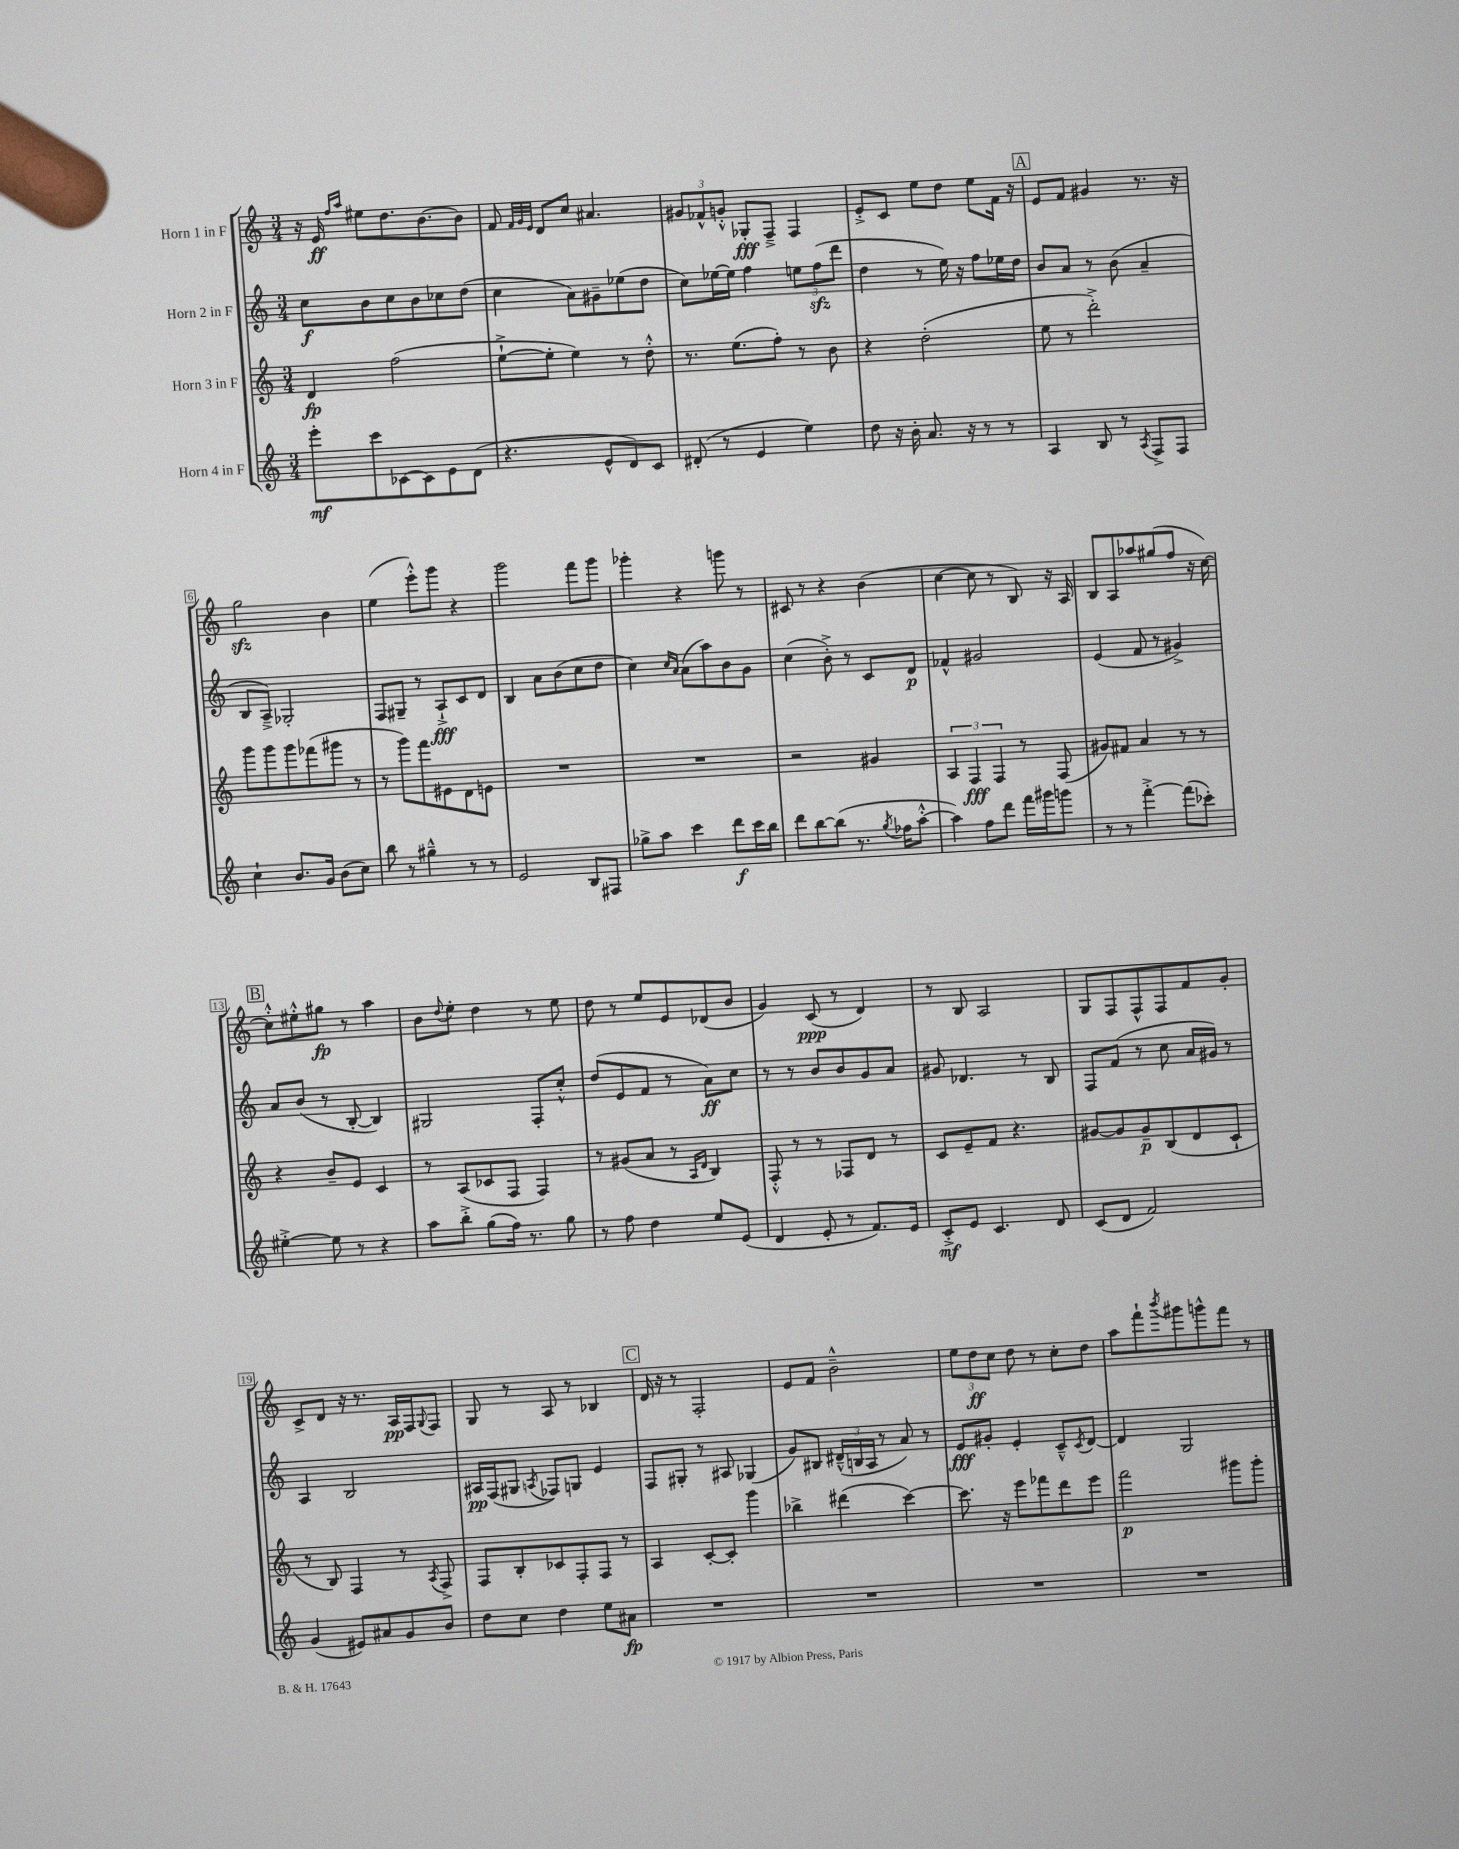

**kern	**dynam	**kern	**dynam	**kern	**dynam	**kern	**dynam
*part4	*part4	*part3	*part3	*part2	*part2	*part1	*part1
*staff4	*staff4	*staff3	*staff3	*staff2	*staff2	*staff1	*staff1
*I"Horn 4 in F	*	*I"Horn 3 in F	*	*I"Horn 2 in F	*	*I"Horn 1 in F	*
*clefG2	*	*clefG2	*	*clefG2	*	*clefG2	*
*k[]	*	*k[]	*	*k[]	*	*k[]	*
*M3/4	*	*M3/4	*	*M3/4	*	*M3/4	*
=1	=1	=1	=1	=1	=1	=1	=1
8eee'\L	mf	4d/	fp	8cc\L	f	16r	.
.	.	.	.	.	.	16e/	ff
.	.	.	.	.	.	16qqff/LL	.
.	.	.	.	.	.	16qqaa/JJ	.
8ccc\	.	.	.	8b\	.	8ee#X\L	.
[8c-X\	.	(2ff\	.	8cc\	.	8.dd\	.
8c-\]	.	.	.	8b\	.	.	.
.	.	.	.	.	.	[8.b\	.
8e\	.	.	.	8cc-X\	.	.	.
(8d\J	.	.	.	(8dd\J	.	8b\J]	.
=2	=2	=2	=2	=2	=2	=2	=2
4.r	.	[8ee`^\L	.	4cc\	.	8f/	.
.	.	.	.	.	.	32qqf/LLL	.
.	.	.	.	.	.	32qqg/	.
.	.	.	.	.	.	32qqe/JJJ	.
.	.	8ee'\J]	.	.	.	8d/L	.
.	.	4ee\)	.	8a\L)	.	8cc/J	.
8e^^/L	.	.	.	8g#X~\	.	4.a#X/	.
8d/)	.	8r	.	(8ee-X\	.	.	.
8c/J	.	8dd'^^\	.	8dd\J	.	.	.
=3	=3	=3	=3	=3	=3	=3	=3
(8d#X'/	.	8.r	.	8cc\L)	.	12g#X/L	.
.	.	.	.	.	.	12f-X^^/	.
8r	.	.	.	[16ee-X\L	.	.	.
.	.	.	.	.	.	12gn'^^/J	.
.	.	(8.ee\L	.	16ee-\JJ]	.	.	.
4e/	.	.	.	4ff\	.	8G-X'/L	fff
.	.	8ff'\J)	.	.	.	8F~^/J	.
4ee\)	.	8r	.	12een\L	.	4F/	.
.	.	.	.	(12ffzz\	.	.	.
.	.	8b\	.	.	.	.	.
.	.	.	.	12ddd\J	.	.	.
=4	=4	=4	=4	=4	=4	=4	=4
8dd\	.	4r	.	4dd\	.	8e'^/L	.
16r	.	.	.	.	.	8c/J	.
16b'\	.	.	.	.	.	.	.
8.a/	.	(2dd'\	.	8r	.	8ee\L	.
.	.	.	.	16ee\)	.	8dd\J	.
16r	.	.	.	16r	.	.	.
8r	.	.	.	8ff\L	.	8ee\L	.
8r	.	.	.	16ee-X\L	.	16f\Jk	.
.	.	.	.	16dd\JJ	.	16r	.
!!LO:REH:place=s1:t=A
=5	=5	=5	=5	=5	=5	=5	=5
4A/	.	8ee\	.	8b/L	.	8e/L	.
.	.	8r	.	8a/J	.	8f/J	.
8B/	.	2ddd'^\)	.	8r	.	4g#X/	.
8r	.	.	.	(8b\	.	.	.
8qA/	.	.	.	.	.	.	.
8F^/L	.	.	.	4a~/	.	8.r	.
8F/J	.	.	.	.	.	.	.
.	.	.	.	.	.	16r	.
!!LO:LB:g=z
=6	=6	=6	=6	=6	=6	=6	=6
4cc`\	.	8ggg\L	.	8B/L	.	2ggzz\	.
.	.	8ggg\	.	8A~^/J)	.	.	.
8.b/L	.	8ggg\	.	2G-X'/	.	.	.
.	.	(8fff-X\	.	.	.	.	.
16g/Jk	.	.	.	.	.	.	.
(8b\L	.	8ggg#X\J	.	.	.	4b\	.
8cc\J)	.	8r	.	.	.	.	.
=7	=7	=7	=7	=7	=7	=7	=7
8bb\	.	8r	.	8F/L	.	(4ee\	.
8r	.	8ggg\L)	.	8G#X~/J	.	.	.
4gg#X~^^\	.	8fff\	.	8r	.	8eee'^^\L)	.
.	.	8e#X\	.	8A`^/L	fff	8ggg\J	.
8r	.	8d\	.	8c/	.	4r	.
8r	.	8en\J	.	8d/J	.	.	.
=8	=8	=8	=8	=8	=8	=8	=8
2e/	.	2.r	.	4B/	.	2ggg\	.
.	.	.	.	8a\L	.	.	.
.	.	.	.	(8b\	.	.	.
8B/L	.	.	.	8cc\	.	8fff\L	.
8F#X/J	.	.	.	8dd\J	.	8ggg\J	.
=9	=9	=9	=9	=9	=9	=9	=9
8gg-X^\L	.	2.r	.	4cc\)	.	4ggg-X'\	.
8aa\J	.	.	.	.	.	.	.
.	.	.	.	16qqcc/LL	.	.	.
.	.	.	.	16qqa/JJ	.	.	.
4ccc\	.	.	.	(8a\L	.	4r	.
.	.	.	.	8aa\)	.	.	.
8ddd\L	f	.	.	8b\	.	8gggn\	.
16ccc\L	.	.	.	8g\J	.	8r	.
16bb\JJ	.	.	.	.	.	.	.
=10	=10	=10	=10	=10	=10	=10	=10
8ddd\L	.	2r	.	(4cc\	.	8c#X/	.
[8bb\	.	.	.	.	.	8r	.
(8bb\J]	.	.	.	8b'^\)	.	4r	.
8.r	.	.	.	8r	.	.	.
.	.	4g#X/	.	8c/L	.	(4b\	.
8qgg/	.	.	.	.	.	.	.
16ff-X\KL	.	.	.	.	.	.	.
[8aa'^^\J	.	.	.	8d/J	p	.	.
=11	=11	=11	=11	=11	=11	=11	=11
4aa\])	.	6A/	.	4f-X^^/	.	[4cc\	.
.	.	6F/	fff	.	.	.	.
8ff\L	.	.	.	2g#X/	.	8cc\]	.
.	.	6F/	.	.	.	.	.
8ddd\J	.	.	.	.	.	8r	.
16fff\LL	.	8r	.	.	.	8B/)	.
16ggg#X\J	.	.	.	.	.	.	.
8gggn\J	.	(8F/	.	.	.	16r	.
.	.	.	.	.	.	16A/	.
=12	=12	=12	=12	=12	=12	=12	=12
8r	.	8g#X/L)	.	(4e/	.	8B/L	.
8r	.	8f#X/J	.	.	.	8A/	.
[4fff'^\	.	4a/	.	8f/	.	8aa-X/	.
.	.	.	.	8r	.	(8gg#X/	.
(8fff\L]	.	8r	.	4g#X^/)	.	8ff/J	.
8ccc-X'\J)	.	8r	.	.	.	16r	.
.	.	.	.	.	.	[16cc\)	.
!!LO:LB:g=z
!!LO:REH:place=s1:t=B
=13	=13	=13	=13	=13	=13	=13	=13
[4ee#X'^\	.	4r	.	8a/L	.	8cc'^^\L]	.
.	.	.	.	(8b/J	.	8ee#X'^^\	.
8ee#\]	.	8b~/L	.	8r	.	8gg#X\J	fp
8r	.	8e/J	.	[8B'/	.	8r	.
4r	.	4c/	.	4B/])	.	4aa\	.
=14	=14	=14	=14	=14	=14	=14	=14
8aa\L	.	8r	.	2G#X/	.	8b\L	.
.	.	.	.	.	.	8qqdd/	.
8bb'^\J	.	(8A/L	.	.	.	8ee'\J	.
(8gg\L	.	8c-X/	.	.	.	4dd\	.
16ff\Jk)	.	8F/J	.	.	.	.	.
8.r	.	.	.	.	.	.	.
.	.	4F/)	.	8F'/L	.	8r	.
8gg\	.	.	.	8cc'^^/J	.	8ee\	.
=15	=15	=15	=15	=15	=15	=15	=15
8r	.	8r	.	(8dd/L	.	8dd\	.
8ff\	.	(8g#X/L	.	8e/	.	8r	.
4dd\	.	8a/J	.	8f/J	.	8ee/L	.
.	.	8r	.	8r	.	8e/	.
.	.	16qqA/LL	.	.	.	.	.
.	.	16qqd/JJ	.	.	.	.	.
8ee/L	.	4B/)	.	8a\L)	ff	(8d-X/	.
(8e/J	.	.	.	8cc\J	.	8b/J	.
=16	=16	=16	=16	=16	=16	=16	=16
4d/	.	8F'^^/	.	8r	.	4g/)	.
.	.	8r	.	8r	.	.	.
8e'/	.	8r	.	8b/L	.	(8c/	ppp
8r	.	8F-X/L	.	8b/	.	8r	.
8.f/L)	.	8d/J	.	8g/	.	4d/)	.
.	.	8r	.	8a/J	.	.	.
16e/Jk	.	.	.	.	.	.	.
=17	=17	=17	=17	=17	=17	=17	=17
8c'^/L	mf	8c/L	.	8g#X/	.	8r	.
8e/J	.	8e~/	.	4.d-X/	.	8B/	.
4.c/	.	8f/J	.	.	.	2A/	.
.	.	4.r	.	.	.	.	.
.	.	.	.	8r	.	.	.
8d/	.	.	.	8B/	.	.	.
=18	=18	=18	=18	=18	=18	=18	=18
(8c/L	.	[8g#X/L	.	8F/L	.	8G/L	.
8d/J	.	8g#/]	.	(8f/J	.	8F/	.
2f/)	.	8g#~/	p	8r	.	8F^^/	.
.	.	(8B/	.	8cc\	.	8F/	.
.	.	8d/	.	16a/LL	.	8f/	.
.	.	.	.	16g#X/JJ)	.	.	.
.	.	8c`/J	.	8r	.	8g'/J	.
!!LO:LB:g=z
=19	=19	=19	=19	=19	=19	=19	=19
(4g/	.	8r	.	4A/	.	8c^/L	.
.	.	8B/)	.	.	.	8d/J	.
8e#X/L)	.	4F/	.	2B/	.	16r	.
.	.	.	.	.	.	8.r	.
8a#X/	.	.	.	.	.	.	.
8g/	.	8r	.	.	.	16A/LL	pp
.	.	.	.	.	.	16F/J	.
.	.	8qA/	.	.	.	8qqG/	.
8b/J	.	8F^/	.	.	.	8F/J	.
=20	=20	=20	=20	=20	=20	=20	=20
8dd\L	.	8F/L	.	16A#X/LL	pp	8G/	.
.	.	.	.	(16F/J	.	.	.
8cc\J	.	8B'/	.	8G#X/J	.	8r	.
.	.	.	.	8qAn/	.	.	.
4dd\	.	8c-X/	.	8F-X/L)	.	8A/	.
.	.	8F'/	.	8Gn/J	.	8r	.
8ee\L	.	8F/J	.	4e/	.	4B-X/	.
8a#X\J	fp	8r	.	.	.	.	.
!!LO:REH:place=s1:t=C
=21	=21	=21	=21	=21	=21	=21	=21
2.r	.	4A/	.	8F/L	.	16d/	.
.	.	.	.	.	.	16r	.
.	.	.	.	8G#X'/J	.	8r	.
.	.	[8c'/L	.	8r	.	2F'/	.
.	.	8c'/J]	.	8A#X/	.	.	.
.	.	4ggg\	.	(4G-X/	.	.	.
=22	=22	=22	=22	=22	=22	=22	=22
2.r	.	4bb-X^\	.	8g/L)	.	8e/L	.
.	.	.	.	8B#X/J	.	8f/J	.
.	.	(4ddd#X\	.	(24d#X~^^/LL	.	2b~^^\	.
.	.	.	.	24Bn/	.	.	.
.	.	.	.	24A/JJ	.	.	.
.	.	.	.	8r	.	.	.
.	.	[4ccc\)	.	8a/)	.	.	.
.	.	.	.	8r	.	.	.
=23	=23	=23	=23	=23	=23	=23	=23
2.r	.	8.ccc\]	.	8e/L	fff	12ee\L	.
.	.	.	.	.	.	12dd\	ff
.	.	.	.	8g#X'/J	.	.	.
.	.	.	.	.	.	12cc\J	.
.	.	16r	.	.	.	.	.
.	.	8eee\L	.	4e'/	.	8dd\	.
.	.	8fff-X\	.	.	.	8r	.
.	.	8ddd\	.	8c~^^/L	.	8cc'\L	.
.	.	.	.	8qc/	.	.	.
.	.	8eee\J	.	[8d/J	.	8dd\J	.
=24	=24	=24	=24	=24	=24	=24	=24
2.r	.	2fff\	p	4d/]	.	8aa\L	.
.	.	.	.	.	.	8fff`\	.
.	.	.	.	.	.	8qbbb/	.
.	.	.	.	2G/	.	8ggg#X\	.
.	.	.	.	.	.	8gggn^^\	.
.	.	8ggg#X\L	.	.	.	8fff\J	.
.	.	8ggg#'\J	.	.	.	8r	.
==	==	==	==	==	==	==	==
*-	*-	*-	*-	*-	*-	*-	*-
